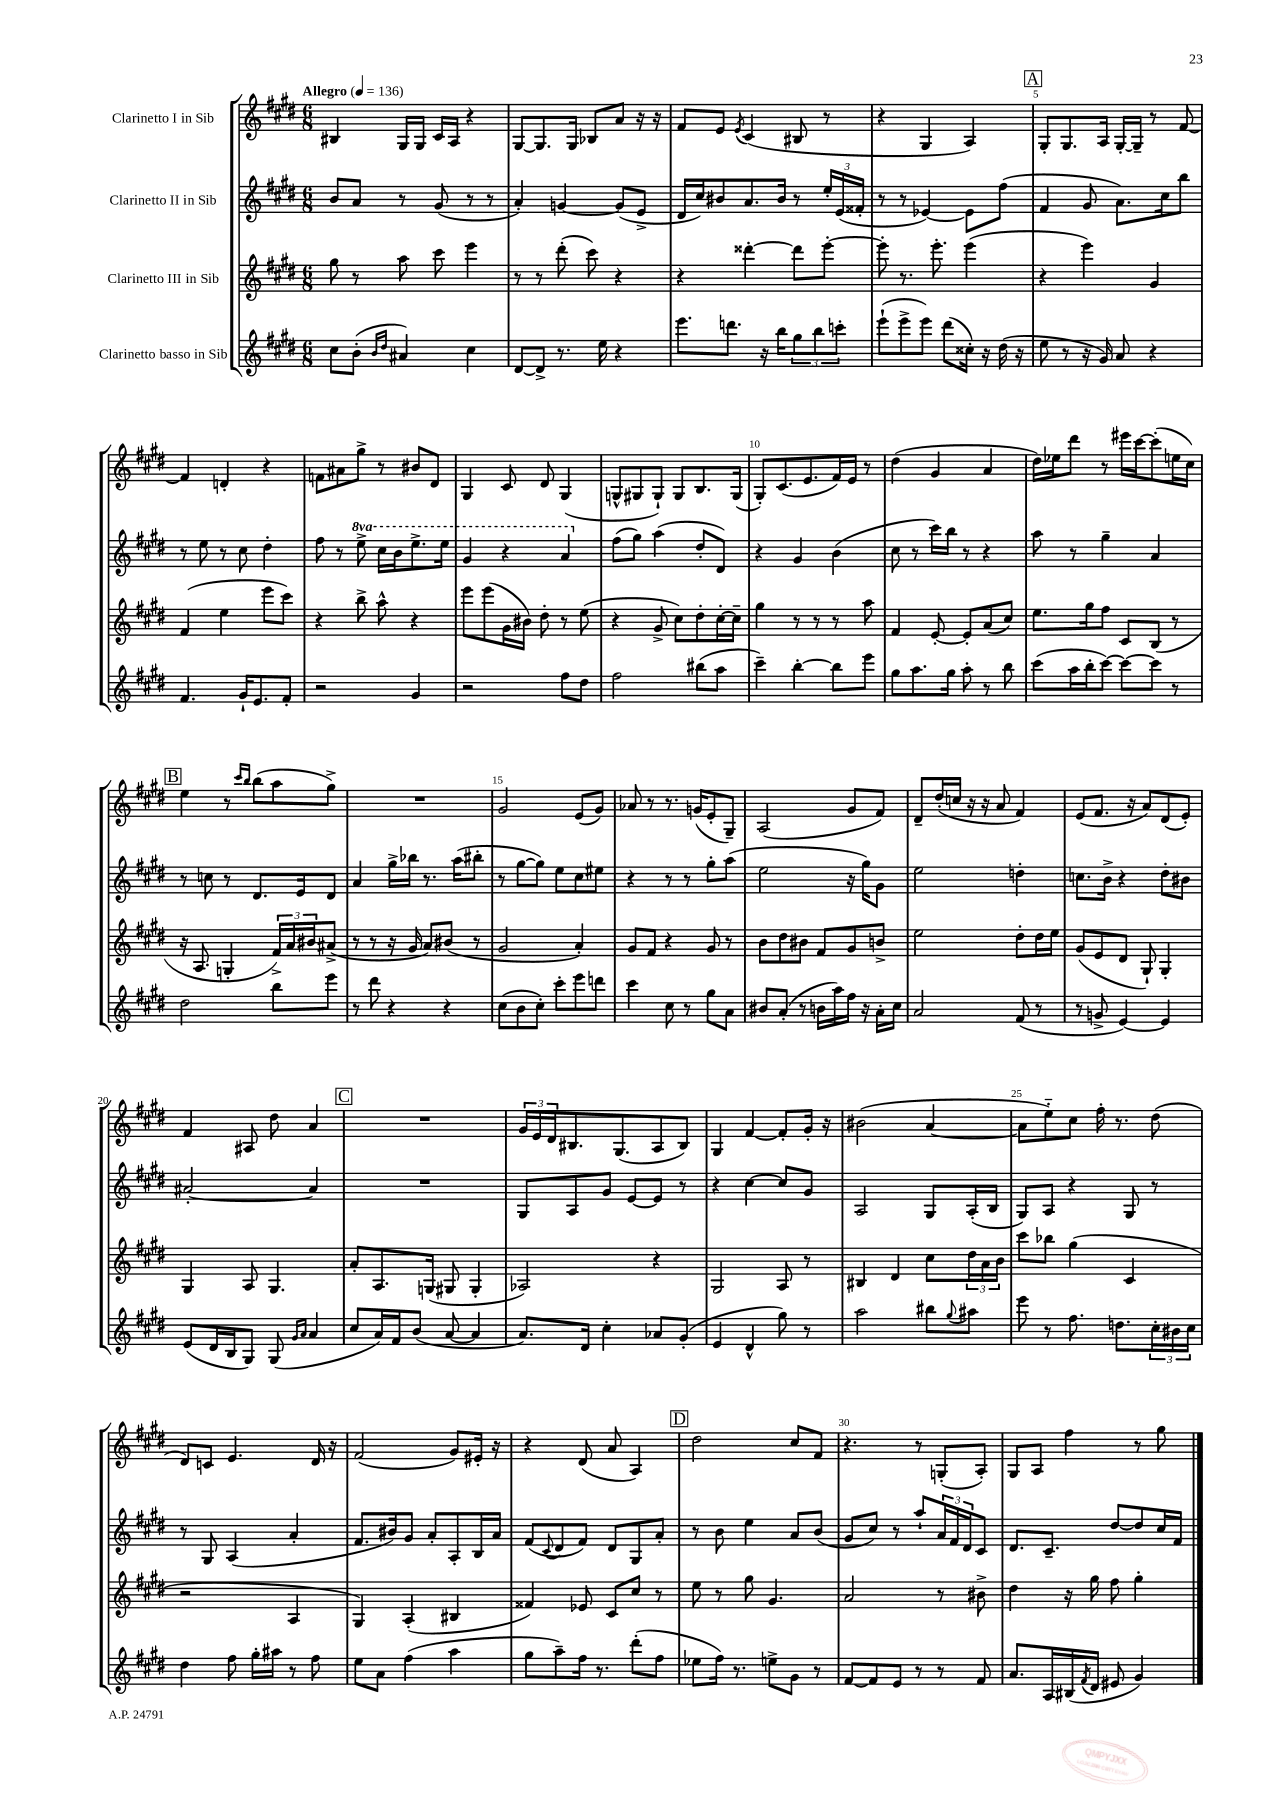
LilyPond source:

<<
\new StaffGroup <<
\new Staff = "s0" \with { instrumentName = "Clarinetto I in Sib" } {
    \clef treble \key e \major \numericTimeSignature \time 6/8 \tempo "Allegro" 4 = 136
    bis4 gis16 gis16 cis'16 a16 r4 |
    gis8~ gis8. gis16 bes8 a'8 r16 r16 |
    fis'8 e'8 \acciaccatura { e'8 } cis'4( bis8 r8 |
    r4 gis4 a4) |
    \mark \markup { \box "A" } gis8-. gis8. a16 gis16~-. gis16-- r8 fis'8~ |
    fis'4 d'4-. r4 |
    f'8 ais'8 gis''8-> r8 bis'8 dis'8 |
    gis4 cis'8 dis'8 gis4( |
    g8-^ gis8 gis8-!) gis8 b8. gis16( |
    gis8-.) cis'8.( e'8. fis'16) e'16 r8 |
    dis''4( gis'4 a'4 |
    dis''16) ees''16 dis'''8 r8 eis'''16 cis'''16~ cis'''8-.( e''16 cis''16) |
    \mark \markup { \box "B" } e''4 r8 \grace { cis'''16 b''16 } b''8( a''8 gis''8->) |
    R2. |
    gis'2 e'8( gis'8) |
    aes'8 r8 r8. g'16( e'8-. gis8--) |
    a2( gis'8 fis'8) |
    dis'8-- dis''16-.( c''16 r16 r16 a'8 fis'4) |
    e'8( fis'8. r16 a'8) dis'8( e'8-.) |
    fis'4 ais8 dis''8 a'4 |
    \mark \markup { \box "C" } R2. |
    \tuplet 3/2 { gis'16 e'16 dis'16 } bis8. gis8.( a8 bis8) |
    gis4 fis'4~ fis'8-. gis'16-. r16 |
    bis'2( a'4~ |
    a'8 e''8-_) cis''8 fis''16-. r8. dis''8( |
    dis'8) c'8 e'4. dis'16 r16 |
    fis'2( gis'8) eis'16-. r16 |
    r4 dis'8( a'8 a4) |
    \mark \markup { \box "D" } dis''2 cis''8 fis'8 |
    r4. r8 g8-.( a8-.) |
    gis8 a8 fis''4 r8 gis''8 \bar "|." |
}
\new Staff = "s1" \with { instrumentName = "Clarinetto II in Sib" } {
    \clef treble \key e \major \numericTimeSignature \time 6/8 \set Staff.ottavationMarkups = #ottavation-simple-ordinals
    b'8 a'8 r8 gis'8( r8 r8 |
    a'4-.) g'4~ g'8( e'8-> |
    dis'16 cis''16) bis'8 a'8. bis'16 r8 \tuplet 3/2 { e''16-. e'16( fisis'16-. } |
    r8 r8 ees'4~) ees'8 fis''8( |
    \mark \markup { \box "A" } fis'4 gis'8 a'8.) cis''16 b''8 |
    r8 e''8 r8 cis''8 dis''4-. |
    fis''8 r8 \ottava #1 e'''8-> cis'''16 b''16 e'''8.-> e'''16 |
    gis''4 r4 a''4 \ottava #0 |
    fis''8( gis''8) a''4( dis''8-. dis'8) |
    r4 gis'4 b'4( |
    cis''8 r8 cis'''16) b''16 r8 r4 |
    a''8 r8 gis''4-- a'4 |
    \mark \markup { \box "B" } r8 c''8 r8 dis'8. e'16 dis'8 |
    a'4 gis''16-> bes''16 r8. a''16( bis''8-. |
    r8 gis''8~ gis''8) e''8 cis''8 eis''8 |
    r4 r8 r8 gis''8-. a''8( |
    e''2 r16 gis''16) gis'8 |
    e''2 d''4-. |
    c''8. b'16-> r4 dis''8-. bis'8 |
    ais'2~-. ais'4 |
    \mark \markup { \box "C" } R2. |
    gis8 a8 gis'8 e'8~ e'8 r8 |
    r4 cis''4~ cis''8 gis'8 |
    a2 gis8 a16-.( b16 |
    gis8) a8 r4 gis8 r8 |
    r8 gis8 a4( a'4-. |
    fis'8. bis'16) gis'8 a'8-. a8-. b16 a'16 |
    fis'8( \appoggiatura { cis'8 } dis'8 fis'8) dis'8 gis8 a'8-. |
    \mark \markup { \box "D" } r8 b'8 e''4 a'8 b'8( |
    gis'8 cis''8) r8 a''8-! \tuplet 3/2 { a'16 fis'16 dis'16 } cis'8 |
    dis'8. cis'8.-- dis''8~ dis''8 cis''16 fis'16 \bar "|." |
}
\new Staff = "s2" \with { instrumentName = "Clarinetto III in Sib" } {
    \clef treble \key e \major \numericTimeSignature \time 6/8
    gis''8 r8 a''8 cis'''8 e'''4 |
    r8 r8 dis'''8-.( cis'''8) r4 |
    r4 disis'''4~-. disis'''8 e'''8~-. |
    e'''8-. r8. e'''8.-. e'''4( |
    \mark \markup { \box "A" } r4 e'''4) gis'4 |
    fis'4( e''4 e'''8 cis'''8) |
    r4 b''8-> a''8-^ r4 |
    e'''8 e'''8( gis'16 bis'16) dis''8-. r8 e''8( |
    r4 gis'8-> cis''8) dis''8-. cis''16~-. cis''16-- |
    gis''4 r8 r8 r8 a''8 |
    fis'4 e'8~-. e'8-. a'8( cis''8) |
    e''8. gis''16 fis''8 cis'8 b8( r8 |
    \mark \markup { \box "B" } r16 a8. g4-. \tuplet 3/2 { fis'16->) a'16 bis'16 } ais'8->( |
    r8 r8 r16 gis'16 a'8) bis'8( r8 |
    gis'2 a'4-.) |
    gis'8 fis'8 r4 gis'8 r8 |
    b'8 dis''8 bis'8 fis'8 gis'8 b'8-> |
    e''2 dis''8-. dis''16 e''16 |
    gis'8( e'8 dis'8 gis8-!) gis4-. |
    gis4 a8 gis4. |
    \mark \markup { \box "C" } a'8-. a8. g16( gis8 gis4-. |
    aes2) r4 |
    gis2 a8 r8 |
    bis4 dis'4 cis''8 \tuplet 3/2 { dis''16 a'16 b'16 } |
    cis'''8 bes''8 gis''4( cis'4 |
    r2 a4 |
    gis4) a4-.( bis4 |
    fisis'4) ees'8 cis'8 cis''8 r8 |
    \mark \markup { \box "D" } e''8 r8 gis''8 gis'4. |
    a'2 r8 bis'8-> |
    dis''4 r16 gis''16 fis''8 gis''4-. \bar "|." |
}
\new Staff = "s3" \with { instrumentName = "Clarinetto basso in Sib" } {
    \clef treble \key e \major \numericTimeSignature \time 6/8
    cis''8 b'8-.( \grace { b'16 dis''16 } ais'4) cis''4 |
    dis'8~ dis'8-> r8. e''16 r4 |
    e'''8. d'''8. r16 b''16 \tuplet 3/2 { gis''8 b''8 c'''8-. } |
    e'''8-!( e'''8-> e'''8) dis'''8( cisis''16-.) r16 dis''16( r16 |
    \mark \markup { \box "A" } e''8 r8 r16 gis'16) a'8 r4 |
    fis'4. gis'16-! e'8. fis'8-. |
    r2 gis'4 |
    r2 fis''8 dis''8 |
    fis''2 bis''8( a''8 |
    cis'''4--) b''4~-. b''8 e'''8 |
    gis''8 a''8. gis''16 a''8-. r8 b''8 |
    cis'''8( a''16 b''16-. cis'''8~) cis'''8~ cis'''8 r8 |
    \mark \markup { \box "B" } dis''2 b''8 e'''8 |
    r8 dis'''8 r4 r4 |
    cis''8( b'8 cis''8-.) cis'''8-. e'''8 d'''8 |
    cis'''4 cis''8 r8 gis''8 a'8 |
    bis'8 a'8-.( r8 b'16 a''16) fis''16 r16 a'16-. cis''16 |
    a'2 fis'8( r8 |
    r8 g'8-> e'4~) e'4 |
    e'8( dis'16 b16 gis8) gis8( \grace { gis'16 a'16 } a'4 |
    \mark \markup { \box "C" } cis''8 a'16) fis'16 b'8( a'8~ a'4 |
    a'8.) dis'16 cis''4-. aes'8 gis'8-.( |
    e'4 dis'4-^ gis''8) r8 |
    a''2 bis''8 \appoggiatura { gis''8 } ais''8 |
    e'''8 r8 fis''8. d''8. \tuplet 3/2 { cis''16-. bis'16 cis''16 } |
    dis''4 fis''8 gis''16-. ais''16 r8 fis''8 |
    e''8 a'8 fis''4( a''4 |
    gis''8 a''8--) fis''16 r8. dis'''8-.( fis''8 |
    \mark \markup { \box "D" } ees''8 fis''16) r8. e''8-> gis'8 r8 |
    fis'8~ fis'8 e'8 r8 r8 fis'8 |
    a'8. a16 bis16( \acciaccatura { fis'8 } dis'16 eis'8 gis'4) \bar "|." |
}
>>
>>
\layout { \context { \Score \override BarNumber.break-visibility = ##(#f #t #t) barNumberVisibility = #(every-nth-bar-number-visible 5) } }
